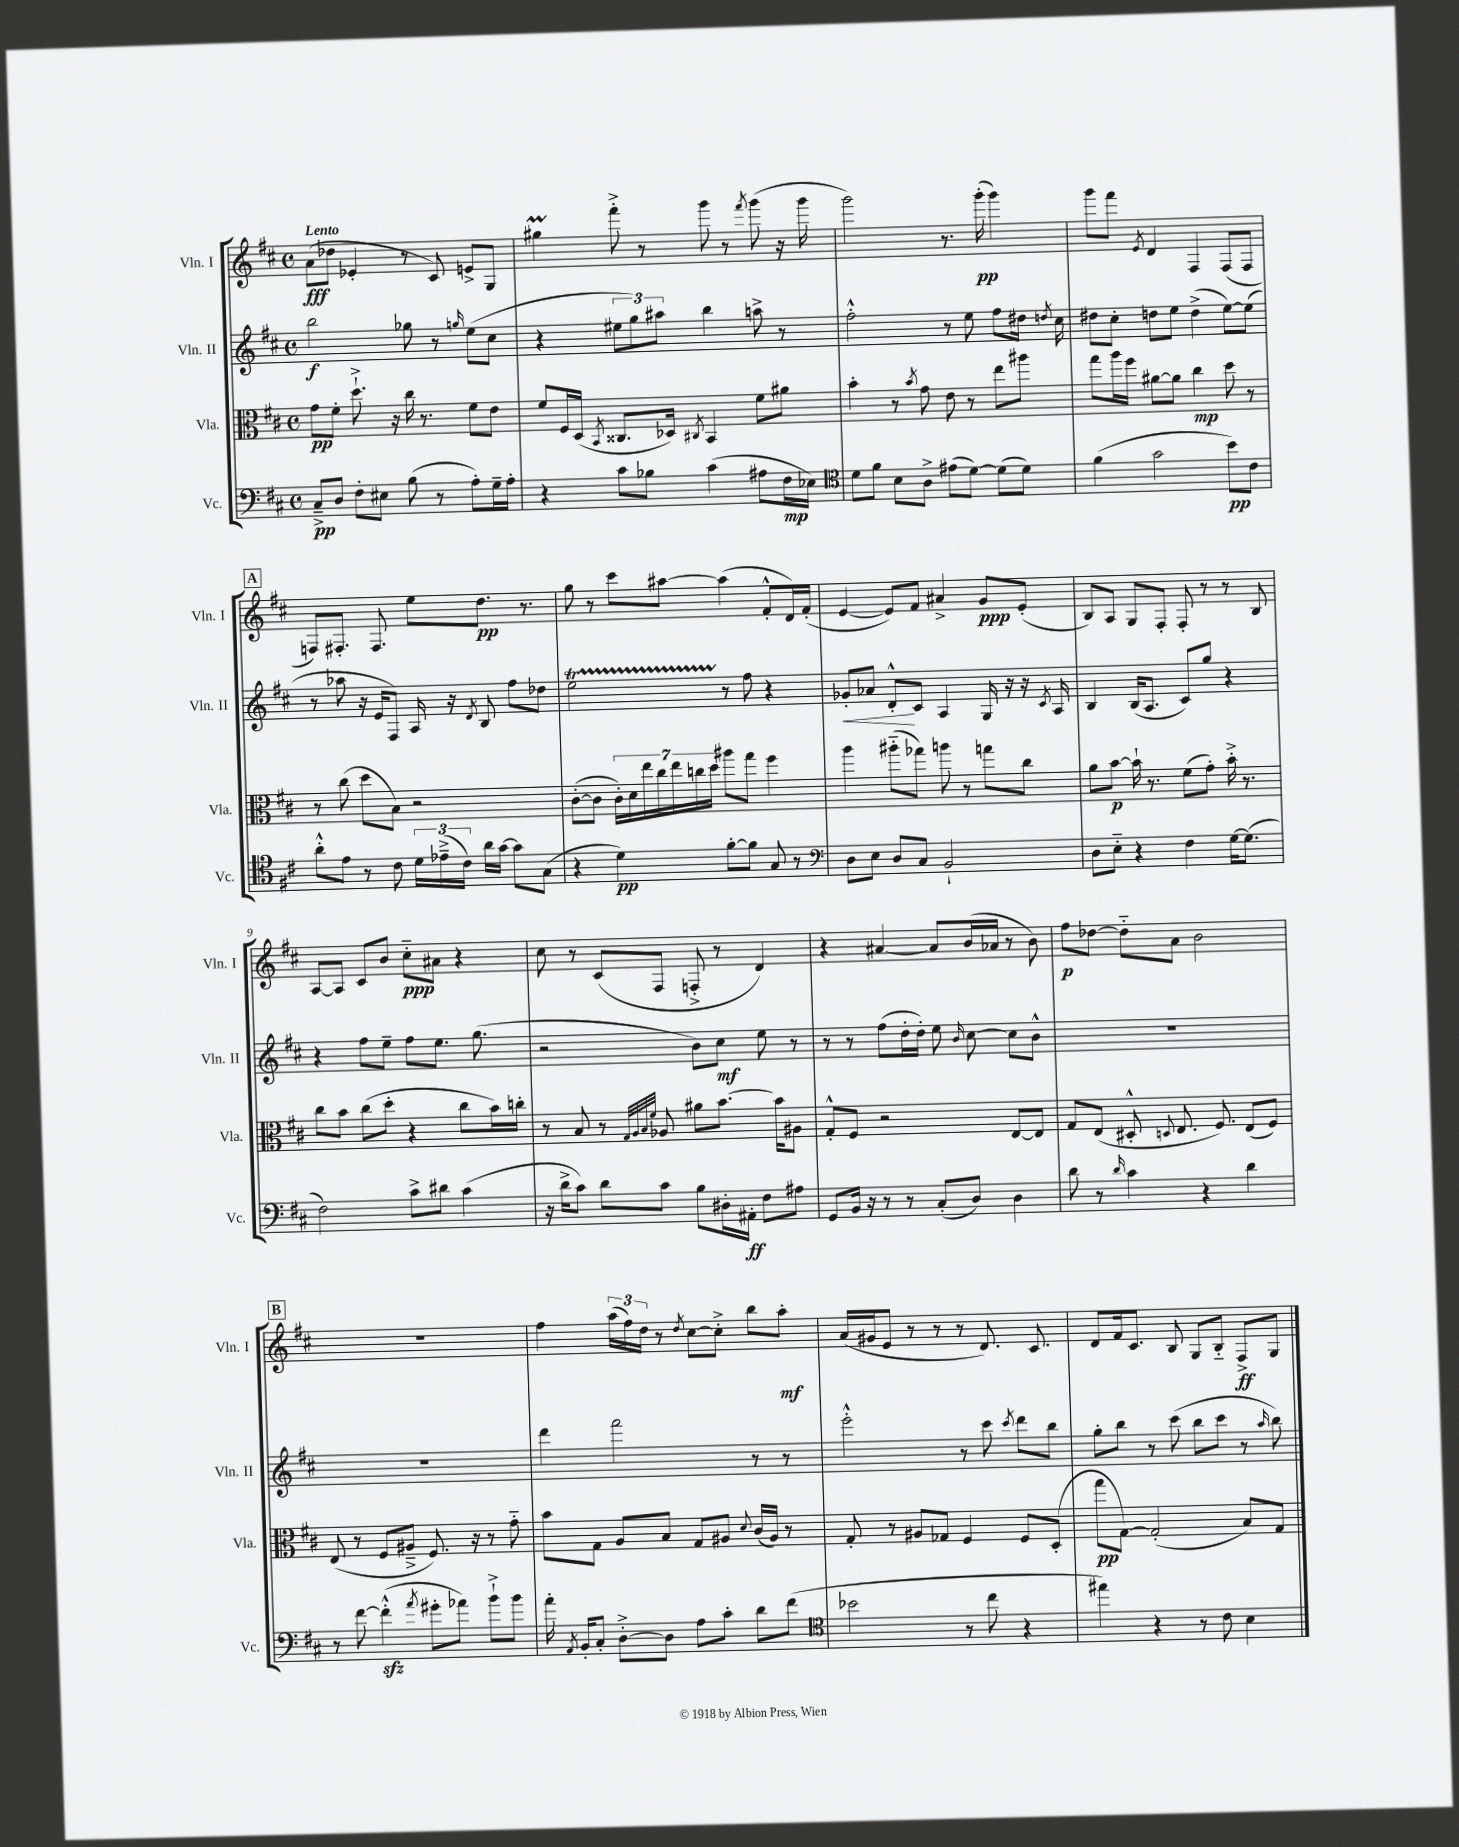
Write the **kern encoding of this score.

**kern	**kern	**kern	**kern
*staff4	*staff3	*staff2	*staff1
*clefF4	*clefC3	*clefG2	*clefG2
*k[f#c#]	*k[f#c#]	*k[f#c#]	*k[f#c#]
*M4/4	*M4/4	*M4/4	*M4/4
*met(c)	*met(c)	*met(c)	*met(c)
8C#~^	8g	2bb	(8a
8D	8f#'	.	8dd-
8F#'	8.dd`^	.	4e-'
8E#	.	.	.
.	16r	.	.
(8B	16cc#	8gg-	8r
.	8.r	.	.
8r	.	8r	8c#)
.	.	16qqgg	.
8A')	8f#	(8ee	8e^
16G~	8e	8cc#	8G
16A'	.	.	.
=	=	=	=
4r	8f#	4r	4gg#
.	16F#	.	.
.	(16D	.	.
.	8qBB	.	.
8c#	8.C##	12ee#	8fff#'^
.	.	12gg)	.
8B-	.	.	8r
.	.	12aa#	.
.	16D-)	.	.
.	8qC#	.	.
(4c#	4BB	4bb	8ggg
.	.	.	8r
.	.	.	8qfff#
8A#	8f#	8aa^	(8ggg
16F#	8a#	8r	16r
16E-)	.	.	16ggg
=	=	=	=
*clefC4	*	*	*
8d	4b'	2ff#'^^	2ggg)
8f#	.	.	.
8B	8r	.	.
.	8qb	.	.
8A^	8g	.	.
(8e#	8e	8r	8.r
[8d)	8r	8ee	.
.	.	.	(16ggg'
(8d]	8ee	8ff#	4ggg)
8d)	8aa#	16dd#	.
.	.	8qdd	.
.	.	16cc#	.
=	=	=	=
(4f#	8gg	8dd#	8ggg
.	16aa	8cc#'	8fff#
.	16ff#	.	.
.	.	.	8qe
2g	[8a#	8dd	4d
.	8a#]	8ee	.
.	4cc#	(4dd^	4F#
8b)	8dd	[8ee)	(8F#
8c#	8r	(8ee]	8F#
=	=	=	=
8a'^^	8r	8r	8F)
8e	(8cc#	8aa-	8.F#'
8r	8dd	16r	.
.	.	16e	8.F#
8c#	8B)	8F#)	.
24d	2r	16A	8ee
(24e-~^	.	.	.
.	.	16r	.
24c#)	.	.	.
.	.	8qd	.
16a	.	8B	8.dd
[16g	.	.	.
8g]	.	8ff#	.
.	.	.	8.r
(8G	.	8dd-	.
=	=	=	=
4r	([8c#'	2ee	8gg
.	8c#]	.	8r
4d)	28c#')	.	8ccc#
.	28d	.	.
.	28ee	.	.
.	28cc#	.	.
.	.	.	[8aa#
.	28ee	.	.
.	28cc	.	.
.	28dd	.	.
[8f#'	8aa#	8r	(4aa#]
8f#]	8gg	8ff#	.
8G	4ff#	4r	8f#'^^
8r	.	.	16d)
.	.	.	(16f#'
=	=	=	=
*clefF4	*	*	*
8D	4aa	8g-'	[4e
8E	.	8a-	.
8D	(8aa#'~	8d'^^	8e])
8C#	8gg-)	8c#	8f#
2BB`	8aa	4A	4a#^
.	8r	.	.
.	8gg	16G	8g
.	.	16r	.
.	8cc#	16r	(8e'
.	.	8qc#	.
.	.	16A	.
=	=	=	=
8D	8a	4B	8B)
8E'~	[8b	.	8A
4r	16b`]	(16B	8G
.	8.r	8.A	.
.	.	.	8F#'
4F#	(8f#	8c#)	8F#'
.	8g')	8gg	8r
[16G	16b'^	4r	8r
(8.G]	8.r	.	.
.	.	.	8B
=	=	=	=
2F#)	8cc#	4r	[8A
.	8b	.	8A]
.	(8cc#	8ff#	8c#
.	8dd'	8ee~	8b
8c#^	4r	8ff#	8cc#'~
8d#	.	8.ee	8a#
(4c#	8cc#	.	4r
.	.	(8.gg	.
.	16b)	.	.
.	16cc'	.	.
=	=	=	=
16r	8r	2r	8cc#
16d^	.	.	.
8c#)	8B	.	8r
8d	8r	.	(8c#
.	32qqG	.	.
.	32qqA	.	.
.	32qqB	.	.
.	32qqf#	.	.
8c#	8A-	.	8F#
8B	8a#	8b)	8F'^
16D#'	[8.b	8cc#	8r
16AA#'	.	.	.
8F#	.	8ee	4d)
.	16b]	.	.
8A#	8A#	8r	.
=	=	=	=
8GG	8G'^^	8r	4r
16BB	8F#	8r	.
16r	.	.	.
8r	2r	(8ff#	[4a#
8r	.	16dd'	.
.	.	16dd')	.
(8C#'	.	8ee	8a#]
.	.	16qqb	.
8D)	.	[8cc#	(16b
.	.	.	16a-
4D	[8E	8cc#]	8r
.	8E]	8b^^	8b)
=	=	=	=
8d	8G	1r	8ff#
8r	(8E	.	[8dd-
16qqd	.	.	.
4c#	8D#'^^	.	8dd-'~]
.	8qqD	.	.
.	8.E	.	8a
4r	.	.	2b
.	8.F#)	.	.
4d	(8E	.	.
.	8F#)	.	.
=	=	=	=
8r	(8E	1r	1r
[8f#	8r	.	.
(4f#'^^]	8F#	.	.
.	8A#~^	.	.
8qa	.	.	.
8g#'	8.F#)	.	.
8a-)	.	.	.
.	16r	.	.
8b`^	8r	.	.
8b	8g'~	.	.
=	=	=	=
16a'	8b	4ddd	4ff#
8qAA	.	.	.
16BB'	.	.	.
8C#'	8G	.	.
[8D'^	8A	2fff#	(24aa
.	.	.	24ff#)
.	.	.	24dd
8D]	8B	.	8r
.	.	.	8qdd
8A	8G	.	[8cc#
8c#'	8A#	.	8cc#'^]
.	8qqd	.	.
8d	(16c#	8r	8bb
.	16A#)	.	.
(8f#	8r	8r	8aa'
=	=	=	=
*clefC4	*	*	*
2b-	8G'	2eee'^^	(16a
.	.	.	16g#
.	8r	.	8e
.	8A#	.	8r
.	8G-	.	8r
8r	4F#	8r	8r
8cc#	.	8ccc#	8.d)
.	.	8qccc#	.
4r	8F#	8ddd	.
.	.	.	8.c#
.	(8D'	8bb	.
=	=	=	=
4ee#)	8gg	8gg'	8d
.	[8G)	8bb	16f#
.	.	.	8.c#
4r	(2G']	8r	.
.	.	(8ccc#	8B
8r	.	8bb	8G
8c#	.	8ccc#	8B'~
4B	8B)	8r	8F#^
.	.	16qqaa	.
.	8G	8bb)	8G
==	==	==	==
*-	*-	*-	*-
